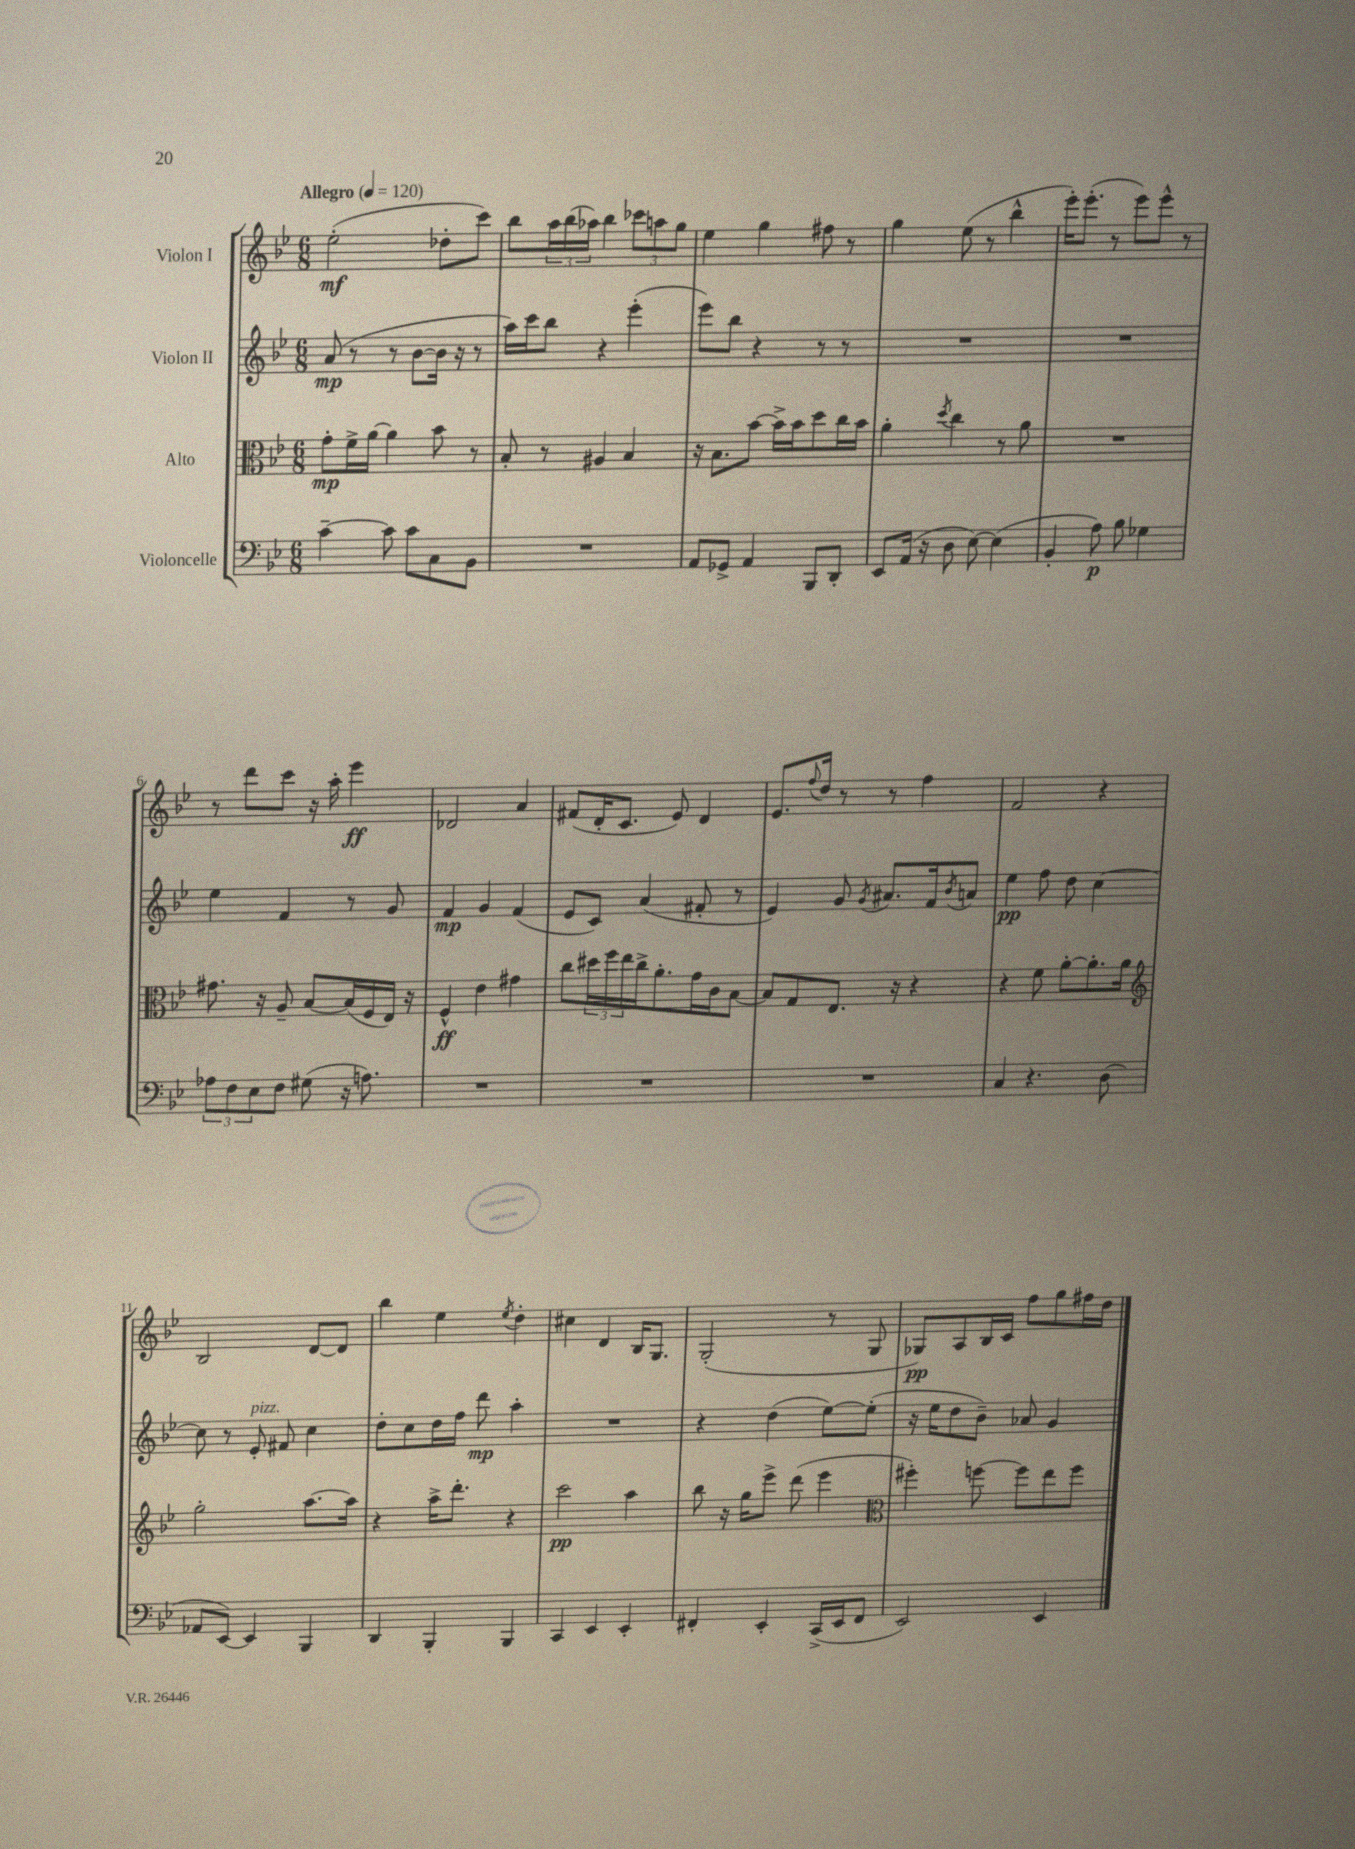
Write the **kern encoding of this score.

**kern	**dynam	**kern	**dynam	**kern	**dynam	**kern	**dynam
*part4	*part4	*part3	*part3	*part2	*part2	*part1	*part1
*staff4	*staff4	*staff3	*staff3	*staff2	*staff2	*staff1	*staff1
*I"Violoncelle	*	*I"Alto	*	*I"Violon II	*	*I"Violon I	*
*clefF4	*	*clefC3	*	*clefG2	*	*clefG2	*
*k[b-e-]	*	*k[b-e-]	*	*k[b-e-]	*	*k[b-e-]	*
*M6/8	*	*M6/8	*	*M6/8	*	*M6/8	*
*MM120	*	*MM120	*	*MM120	*	*MM120	*
=1	=1	=1	=1	=1	=1	=1	=1
!	!	!	!	!	!	!LO:TX:a:B:t=Allegro	!
[4c~\	.	8g'\L	mp	(8a/	mp	(2ee-'\	mf
.	.	16f^\L	.	8r	.	.	.
.	.	[16a\JJ	.	.	.	.	.
8c\]	.	4a\]	.	8r	.	.	.
8c\L	.	.	.	[8b-\L	.	.	.
8C\	.	8b-\	.	16b-\Jk]	.	8dd-X'\L	.
.	.	.	.	16r	.	.	.
8BB-\J	.	8r	.	8r	.	8ccc\J)	.
=2	=2	=2	=2	=2	=2	=2	=2
2.r	.	8B-'/	.	16aa\LL)	.	8bb-\L	.
.	.	.	.	16ccc\J	.	.	.
.	.	8r	.	8bb-\J	.	24aa\L	.
.	.	.	.	.	.	(24bb-\	.
.	.	.	.	.	.	24aa-X\JJ)	.
.	.	4A#X/	.	4r	.	4bb-\	.
.	.	4B-/	.	(4eee-'\	.	12ccc-X\L	.
.	.	.	.	.	.	12aan\	.
.	.	.	.	.	.	12gg\J	.
=3	=3	=3	=3	=3	=3	=3	=3
8AA/L	.	16r	.	8eee-\L)	.	4ee-\	.
.	.	8.B-\L	.	.	.	.	.
8GG-X^/J	.	.	.	8bb-\J	.	.	.
4AA/	.	[8b-\J	.	4r	.	4gg\	.
.	.	16b-^\LL]	.	.	.	.	.
.	.	16b-\J	.	.	.	.	.
8BBB-/L	.	8dd\	.	8r	.	8ff#X\	.
8DD'/J	.	16cc\L	.	8r	.	8r	.
.	.	16b-\JJ	.	.	.	.	.
=4	=4	=4	=4	=4	=4	=4	=4
8EE-/L	.	4a'\	.	2.r	.	4gg\	.
(16AA/Jk	.	.	.	.	.	.	.
16r	.	.	.	.	.	.	.
.	.	8qdd/	.	.	.	.	.
8D\	.	4cc\	.	.	.	(8ee-\	.
[8E-\)	.	.	.	.	.	8r	.
(4E-\]	.	8r	.	.	.	4bb-^^\	.
.	.	8a\	.	.	.	.	.
=5	=5	=5	=5	=5	=5	=5	=5
4BB-'/	.	2.r	.	2.r	.	16eee-'\KL)	.
.	.	.	.	.	.	(8.eee-'\J	.
8A\)	p	.	.	.	.	8r	.
8B-\	.	.	.	.	.	8eee-\L)	.
4G-X\	.	.	.	.	.	8eee-^^\J	.
.	.	.	.	.	.	8r	.
!!LO:LB:g=z
=6	=6	=6	=6	=6	=6	=6	=6
12A-X\L	.	8.g#X\	.	4ee-\	.	8r	.
12F\	.	.	.	.	.	.	.
.	.	.	.	.	.	8ddd\L	.
12E-\	.	.	.	.	.	.	.
.	.	16r	.	.	.	.	.
8F\J	.	8A~/	.	4f/	.	8ccc\J	.
(8G#X\	.	[8B-/L	.	.	.	16r	.
.	.	.	.	.	.	16aa'\	.
16r	.	(16B-/L]	.	8r	.	4eee-\	ff
8.An\)	.	16F/	.	.	.	.	.
.	.	16E-/JJ)	.	8g/	.	.	.
.	.	16r	.	.	.	.	.
=7	=7	=7	=7	=7	=7	=7	=7
2.r	.	4F^^/	ff	4f/	mp	2d-X/	.
.	.	4e-\	.	4g/	.	.	.
.	.	4g#X\	.	(4f/	.	4a/	.
=8	=8	=8	=8	=8	=8	=8	=8
2.r	.	8cc\L	.	8e-/L	.	(8f#X/L	.
.	.	24dd#X\L	.	8c/J)	.	16d'/K	.
.	.	24ff\	.	.	.	.	.
.	.	.	.	.	.	8.c/J	.
.	.	24ee-\	.	.	.	.	.
.	.	16cc^\J	.	(4a/	.	.	.
.	.	8.a'\	.	.	.	.	.
.	.	.	.	.	.	8e-/)	.
.	.	16g\L	.	8f#X'/	.	4d/	.
.	.	16c\J	.	.	.	.	.
.	.	[8B-\J	.	8r	.	.	.
=9	=9	=9	=9	=9	=9	=9	=9
2.r	.	8B-/L]	.	4e-/)	.	8.e-/L	.
.	.	8G/	.	.	.	.	.
.	.	.	.	.	.	8qqff/	.
.	.	.	.	.	.	16dd/Jk	.
.	.	8.E-/J	.	8g/	.	8r	.
.	.	.	.	8qg/	.	.	.
.	.	.	.	8.a#X/L	.	8r	.
.	.	16r	.	.	.	.	.
.	.	4r	.	.	.	4ff\	.
.	.	.	.	16f/k	.	.	.
.	.	.	.	8qb-/	.	.	.
.	.	.	.	8an/J	.	.	.
=10	=10	=10	=10	=10	=10	=10	=10
4C/	.	4r	.	4ee-\	pp	2f/	.
4.r	.	8f\	.	8ff\	.	.	.
.	.	[8a'\L	.	8dd\	.	.	.
.	.	8.a'\]	.	[4cc\	.	4r	.
(8D\	.	.	.	.	.	.	.
.	.	16a\Jk	.	.	.	.	.
!!LO:LB:g=z
=11	=11	=11	=11	=11	=11	=11	=11
*	*	*clefG2	*	*	*	*	*
8AA-X/L	.	2gg'\	.	8cc\]	.	2B-/	.
[8EE-/J)	.	.	.	8r	.	.	.
!	!	!	!	!LO:TX:a:i:t=pizz.	!	!	!
4EE-/]	.	.	.	8e-'/	.	.	.
.	.	.	.	8f#X/	.	.	.
4BBB-/	.	[8.aa\L	.	4cc\	.	[8d/L	.
.	.	.	.	.	.	8d/J]	.
.	.	16aa\Jk]	.	.	.	.	.
=12	=12	=12	=12	=12	=12	=12	=12
4DD/	.	4r	.	8dd'\L	.	4bb-\	.
.	.	.	.	8cc\	.	.	.
4BBB-'/	.	16aa^\KL	.	16dd\L	.	4ee-\	.
.	.	8.ddd'\J	.	16ff\JJ	.	.	.
.	.	.	.	8ddd\	mp	.	.
.	.	.	.	.	.	8qee-/	.
4BBB-/	.	4r	.	4aa'\	.	4dd'\	.
=13	=13	=13	=13	=13	=13	=13	=13
4CC/	.	2ccc\	pp	2.r	.	4cc#X\	.
4EE-/	.	.	.	.	.	4d/	.
4EE-'/	.	4aa\	.	.	.	16B-/KL	.
.	.	.	.	.	.	8.G/J	.
=14	=14	=14	=14	=14	=14	=14	=14
4FF#X'/	.	8bb-\	.	4r	.	(2G'/	.
.	.	16r	.	.	.	.	.
.	.	16gg\KL	.	.	.	.	.
4EE-'/	.	8eee-^\J	.	(4dd\	.	.	.
.	.	(8ddd\	.	.	.	.	.
(16CC^/LL	.	4eee-\	.	[8ee-\L)	.	8r	.
16EE-/J	.	.	.	.	.	.	.
8FF#/J	.	.	.	(8ee-'\J]	.	8G/	.
=15	=15	=15	=15	=15	=15	=15	=15
*	*	*clefC3	*	*	*	*	*
2EE-/)	.	4ff#X'\)	.	16r	.	8G-X/L)	pp
.	.	.	.	16ee-\KL	.	.	.
.	.	.	.	8dd\	.	8A/	.
.	.	[8ffn\	.	8b-~\J)	.	16B-/L	.
.	.	.	.	.	.	16c/JJ	.
.	.	8ff\L]	.	8a-X/	.	8ff\L	.
4EE-/	.	8ee-\	.	4g/	.	8gg\	.
.	.	8ff\J	.	.	.	16ff#X\L	.
.	.	.	.	.	.	16dd\JJ	.
==	==	==	==	==	==	==	==
*-	*-	*-	*-	*-	*-	*-	*-
